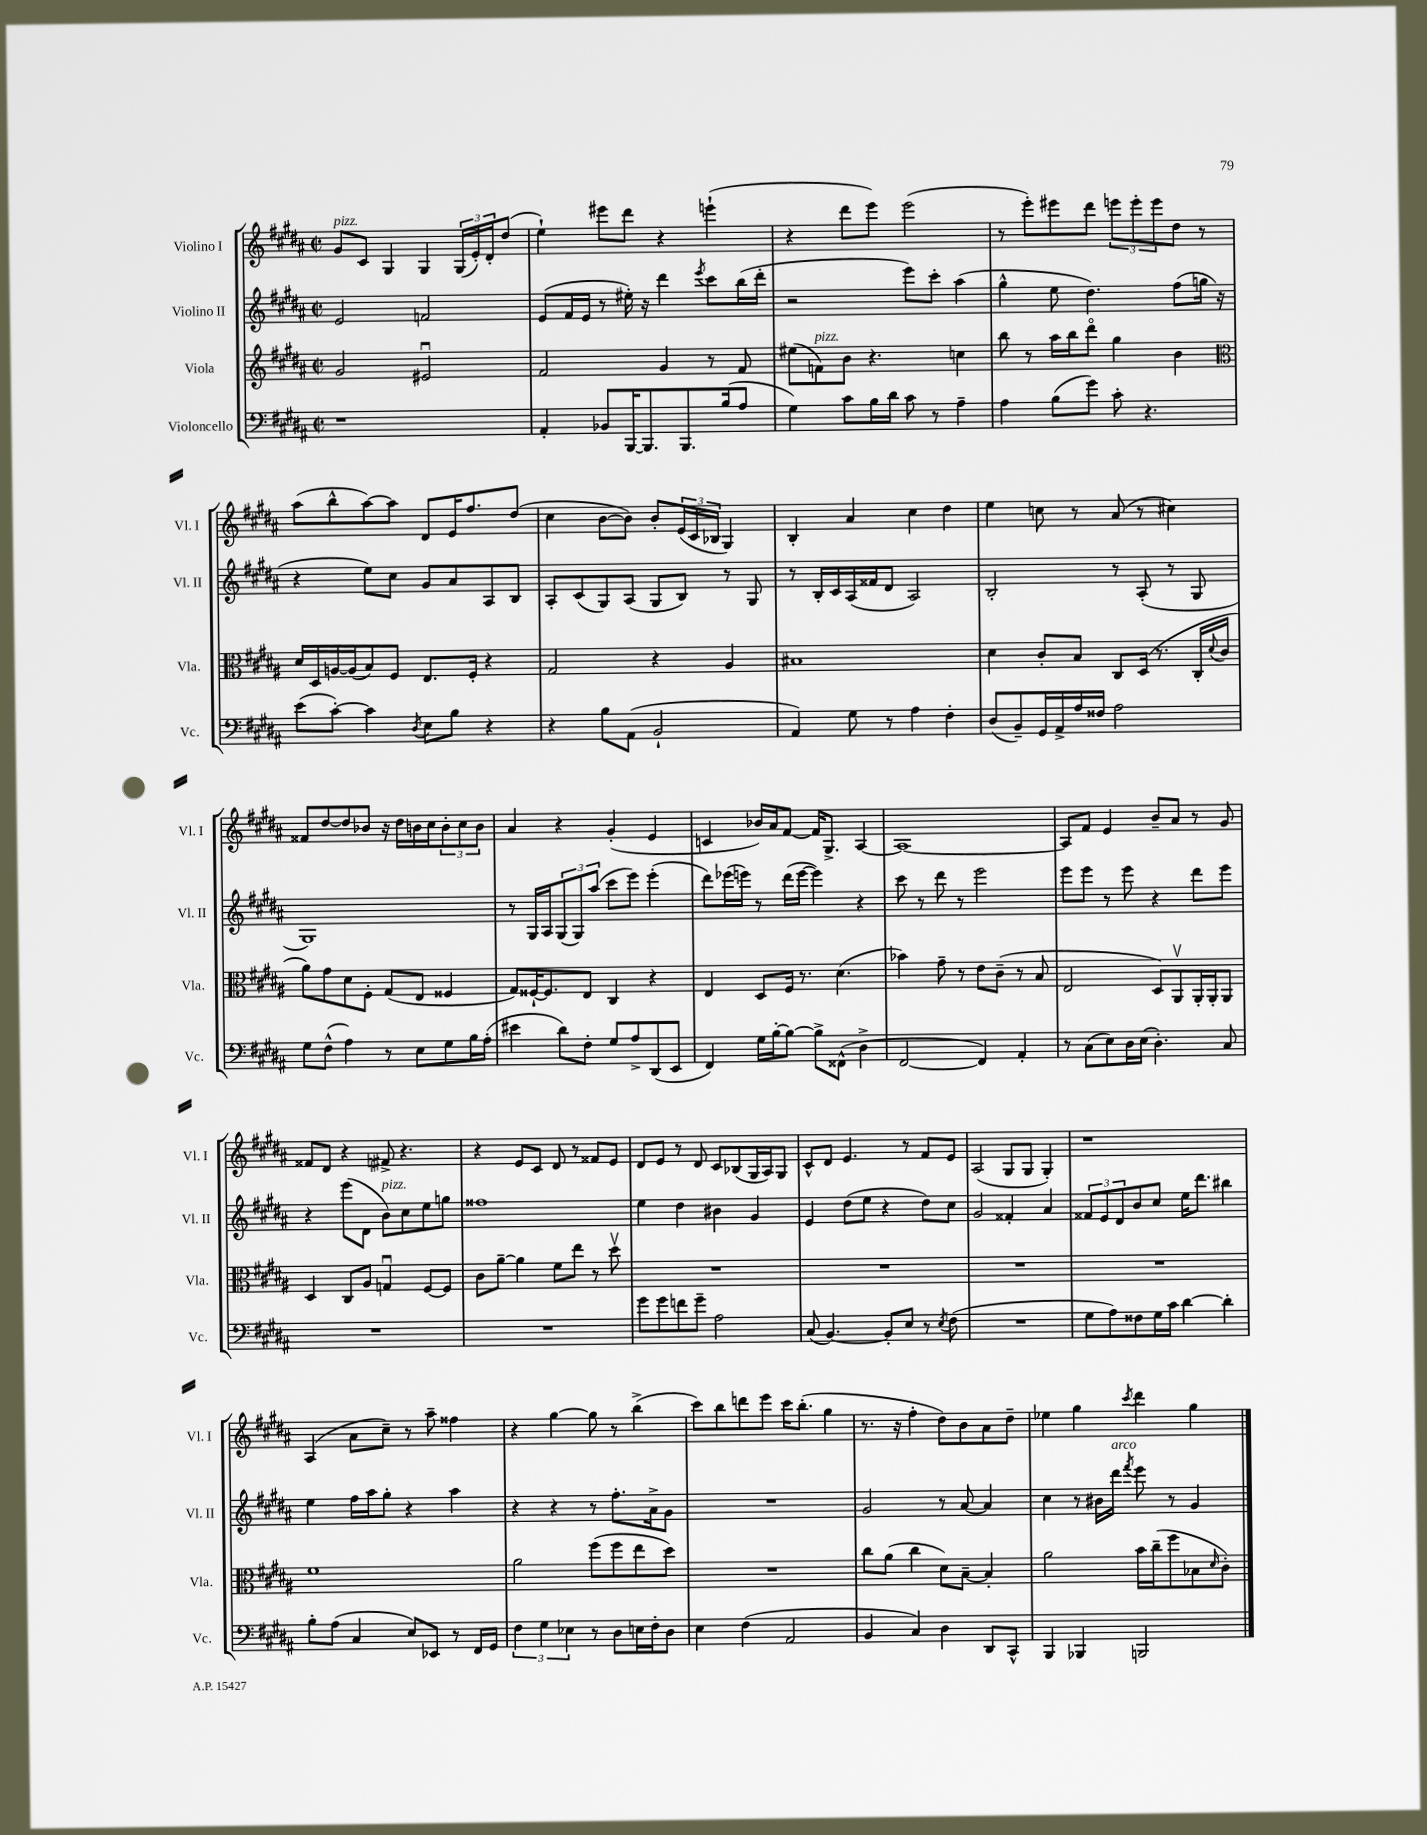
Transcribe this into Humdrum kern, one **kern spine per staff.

**kern	**kern	**kern	**kern
*staff4	*staff3	*staff2	*staff1
*clefF4	*clefG2	*clefG2	*clefG2
*k[f#c#g#d#a#]	*k[f#c#g#d#a#]	*k[f#c#g#d#a#]	*k[f#c#g#d#a#]
*M2/2	*M2/2	*M2/2	*M2/2
*met(c|)	*met(c|)	*met(c|)	*met(c|)
1r	2g#	2e	8g#
.	.	.	8c#
.	.	.	4G#
.	2e#u	2f	4G#
.	.	.	(24G#
.	.	.	24e')
.	.	.	24d#'
.	.	.	(8dd#
=	=	=	=
4AA#'	2f#	(8e	4ee`)
.	.	16f#	.
.	.	16e	.
8BB-	.	8r	8eee#
[16BBB	.	16ee#')	8ddd#
8.BBB]	.	16r	.
.	4g#	4ddd#	4r
8.BBB	.	.	.
.	.	8qeee	.
.	8r	8ccc#	(4eee`
(16B	.	.	.
8A#	8f#	(16bb	.
.	.	16ddd#'	.
=	=	=	=
4G#)	(8ee#	2r	4r
.	8f)	.	.
8c#	8b	.	8ddd#
16B	4.r	.	8eee)
16d#	.	.	.
8c#	.	8eee)	(2eee
8r	.	8ccc#'	.
4A#~	4cc	(4aa#	.
=	=	=	=
4A#	8bb	4gg#^^	8r
.	8r	.	8eee')
(8B	16aa#	8ee	8eee#
.	16bb	.	.
8g#)	8ddd#o	4.dd#)	8ddd#
8c#'	4gg#	.	12eee
.	.	.	12eee'
4.r	.	.	.
.	.	.	12eee
.	4b	(8ff#	8dd#
.	.	16gg	8r
.	.	16r	.
=	=	=	=
*	*clefC3	*	*
(8e	16d#	4r	(8aa#
.	16D#	.	.
[8c#')	[16A	.	8bb^^
.	(16A]	.	.
4c#]	8B)	8ee)	[8aa#)
.	8F#	8cc#	8aa#]
8qD#	.	.	.
8E	8.E	8g#	8d#
8B	.	8a#	16e
.	16F#'	.	8.ff#
4r	4r	8A#	.
.	.	8B	(8dd#
=	=	=	=
4r	2G#	8A#'	4cc#
.	.	(8c#	.
8B	.	8G#)	[8b
(8AA#	.	(8A#	8b])
2BB`	4r	8G#	8b'
.	.	8B)	(24e
.	.	.	24c#
.	.	.	24B-
.	4A#	8r	4G#)
.	.	8G#	.
=	=	=	=
4AA#)	1B#	8r	4B'
.	.	16B'	.
.	.	16c#	.
8G#	.	(16A#	4a#
.	.	16f##	.
8r	.	8d#	.
4A#	.	2A#)	4cc#
4F#'	.	.	4dd#
=	=	=	=
(8D#	4d#	2B'	4ee
8BB~)	.	.	.
16GG#	8c#'	.	8cc
16AA#^	.	.	.
16A#	8B	.	8r
16F##	.	.	.
2A#	8C#	8r	(8a#
.	(16D#	(8A#'	8r
.	8.r	.	.
.	.	8r	4cc#)
.	16C#'	8G#	.
.	8qqd#	.	.
.	16c#	.	.
=	=	=	=
8G#	8a#)	1G#)	8f##
(8F#^^	8g#	.	[8dd#
4A#)	8d#	.	8dd#]
.	8F#'	.	8b-
8r	(8G#	.	16r
.	.	.	16dd#
8E	8E	.	16b
.	.	.	16cc#
8G#	4F##	.	12b'
.	.	.	12cc#
16B	.	.	.
.	.	.	12b
(16A#'	.	.	.
=	=	=	=
4e#	8G#)	8r	4a#
.	[16F##`	16G#	.
.	8.F##]	16A#	.
8d#)	.	(12G#	4r
.	.	12G#)	.
8F#'	8E	.	.
.	.	(12aa#	.
8G#	4C#	8ccc#	(4g#'
8A#^	.	8eee)	.
(8DD#	4r	(4eee'	4e
8EE	.	.	.
=	=	=	=
4FF#)	4E	8ddd#)	4c
.	.	(16eee-	.
.	.	16eee)	.
16G#	8D#	8r	16b-)
[16B'	.	.	16a#
8B_	16F#	(16ddd#	[8f#
.	8.r	[16eee	.
8B^]	.	4eee])	16f#]
.	.	.	8.G#^
(8FF##^^	(4.d#	.	.
4D#^	.	4r	[4A#
=	=	=	=
[2FF#	4b-)	8ccc#	1A#_
.	.	8r	.
.	8g#~	8ddd#	.
.	8r	8r	.
4FF#])	8e	2eee	.
.	(8c#~	.	.
4AA#'	8r	.	.
.	8B	.	.
=	=	=	=
8r	2E	8eee	8A#]
(8C#	.	8eee	8f#
8E)	.	8r	4e
16D#	.	8eee	.
(16E	.	.	.
4.D#')	8D#)	4r	8b~
.	8AA#v	.	8a#
.	16AA#'	8ddd#	8r
.	16AA#'	.	.
8C#	8AA#	8eee	8g#
=	=	=	=
1r	4D#	4r	8f##
.	.	.	8d#
.	8C#	(8eee	4r
.	8A#	8d#	.
.	4Gu	8b)	8f#^
.	.	8cc#	4.r
.	[8F#	8ee	.
.	8F#]	8gg	.
=	=	=	=
1r	8c#	1ff##	4r
.	[8a#~	.	.
.	4a#]	.	8e
.	.	.	8c#
.	8f#	.	8d#
.	8ee	.	8r
.	8r	.	8f##
.	8dd#v	.	8e
=	=	=	=
8g#	1r	4ee	8d#
8g#	.	.	8e
8f	.	4dd#	8r
8g#~	.	.	8d#
2A#	.	4b#	8c#
.	.	.	(8B-
.	.	4g#	16G#
.	.	.	16A#)
.	.	.	8G#
=	=	=	=
(8C#	1r	4e	8c#^^
[4.BB)	.	.	8d#
.	.	(8dd#	4.e
.	.	8ee	.
8BB']	.	4r	.
8E	.	.	8r
8r	.	8dd#)	8f#
8qE	.	.	.
(8F#	.	8cc#	8e
=	=	=	=
1r	1r	2g#	(2A#
.	.	4f##'	8G#
.	.	.	8G#
.	.	4a#	4G#')
=	=	=	=
8G#	1r	12f##	1r
.	.	12e	.
8A#)	.	.	.
.	.	12d#	.
8F##	.	8b	.
16G#	.	8cc#	.
16c#	.	.	.
[4d#	.	16ee	.
.	.	8.ddd#	.
4d#']	.	4bb#	.
=	=	=	=
8B'	1f#	4ee	(4A#
(8A#	.	.	.
4C#	.	16ff#	8a#
.	.	16aa#	.
.	.	8gg#'	8cc#~)
8E)	.	4r	8r
8EE-	.	.	8aa#~
8r	.	4aa#	4ff##
16FF#	.	.	.
16GG#	.	.	.
=	=	=	=
6F#	2a#	4r	4r
6G#	.	.	.
.	.	4r	[4gg#
6E-	.	.	.
8r	(8ff#	8r	8gg#]
8D#	8ff#	8.ff#'	8r
16E	8ee	.	(4bb^
16F#'	.	16a#^	.
8D#	8dd#)	8g#	.
=	=	=	=
4E	1r	1r	8ccc#)
.	.	.	8bb
(4F#	.	.	8ddd
.	.	.	8eee
2AA#	.	.	16ccc#
.	.	.	(8.bb'
.	.	.	4gg#
=	=	=	=
4BB	8cc#	2g#	8.r
.	(8a#	.	.
.	.	.	16r
4C#)	4cc#	.	4ff#'
4D#	8d#)	8r	8dd#)
.	[8B~	[8a#	8b
8DD#	4B']	4a#]	8a#
8CC#^^	.	.	8dd#~
=	=	=	=
4BBB	2a#	4cc#	4ee-
4BBB-	.	8r	4gg#
.	.	16b#	.
.	.	16ddd#	.
.	.	8qfff#	8qccc#
2BBB	16b	8eee	4ddd#
.	(16cc#~	.	.
.	8ff#	8r	.
.	8B-	4g#	4gg#
.	16qqd#	.	.
.	8c#')	.	.
==	==	==	==
*-	*-	*-	*-
